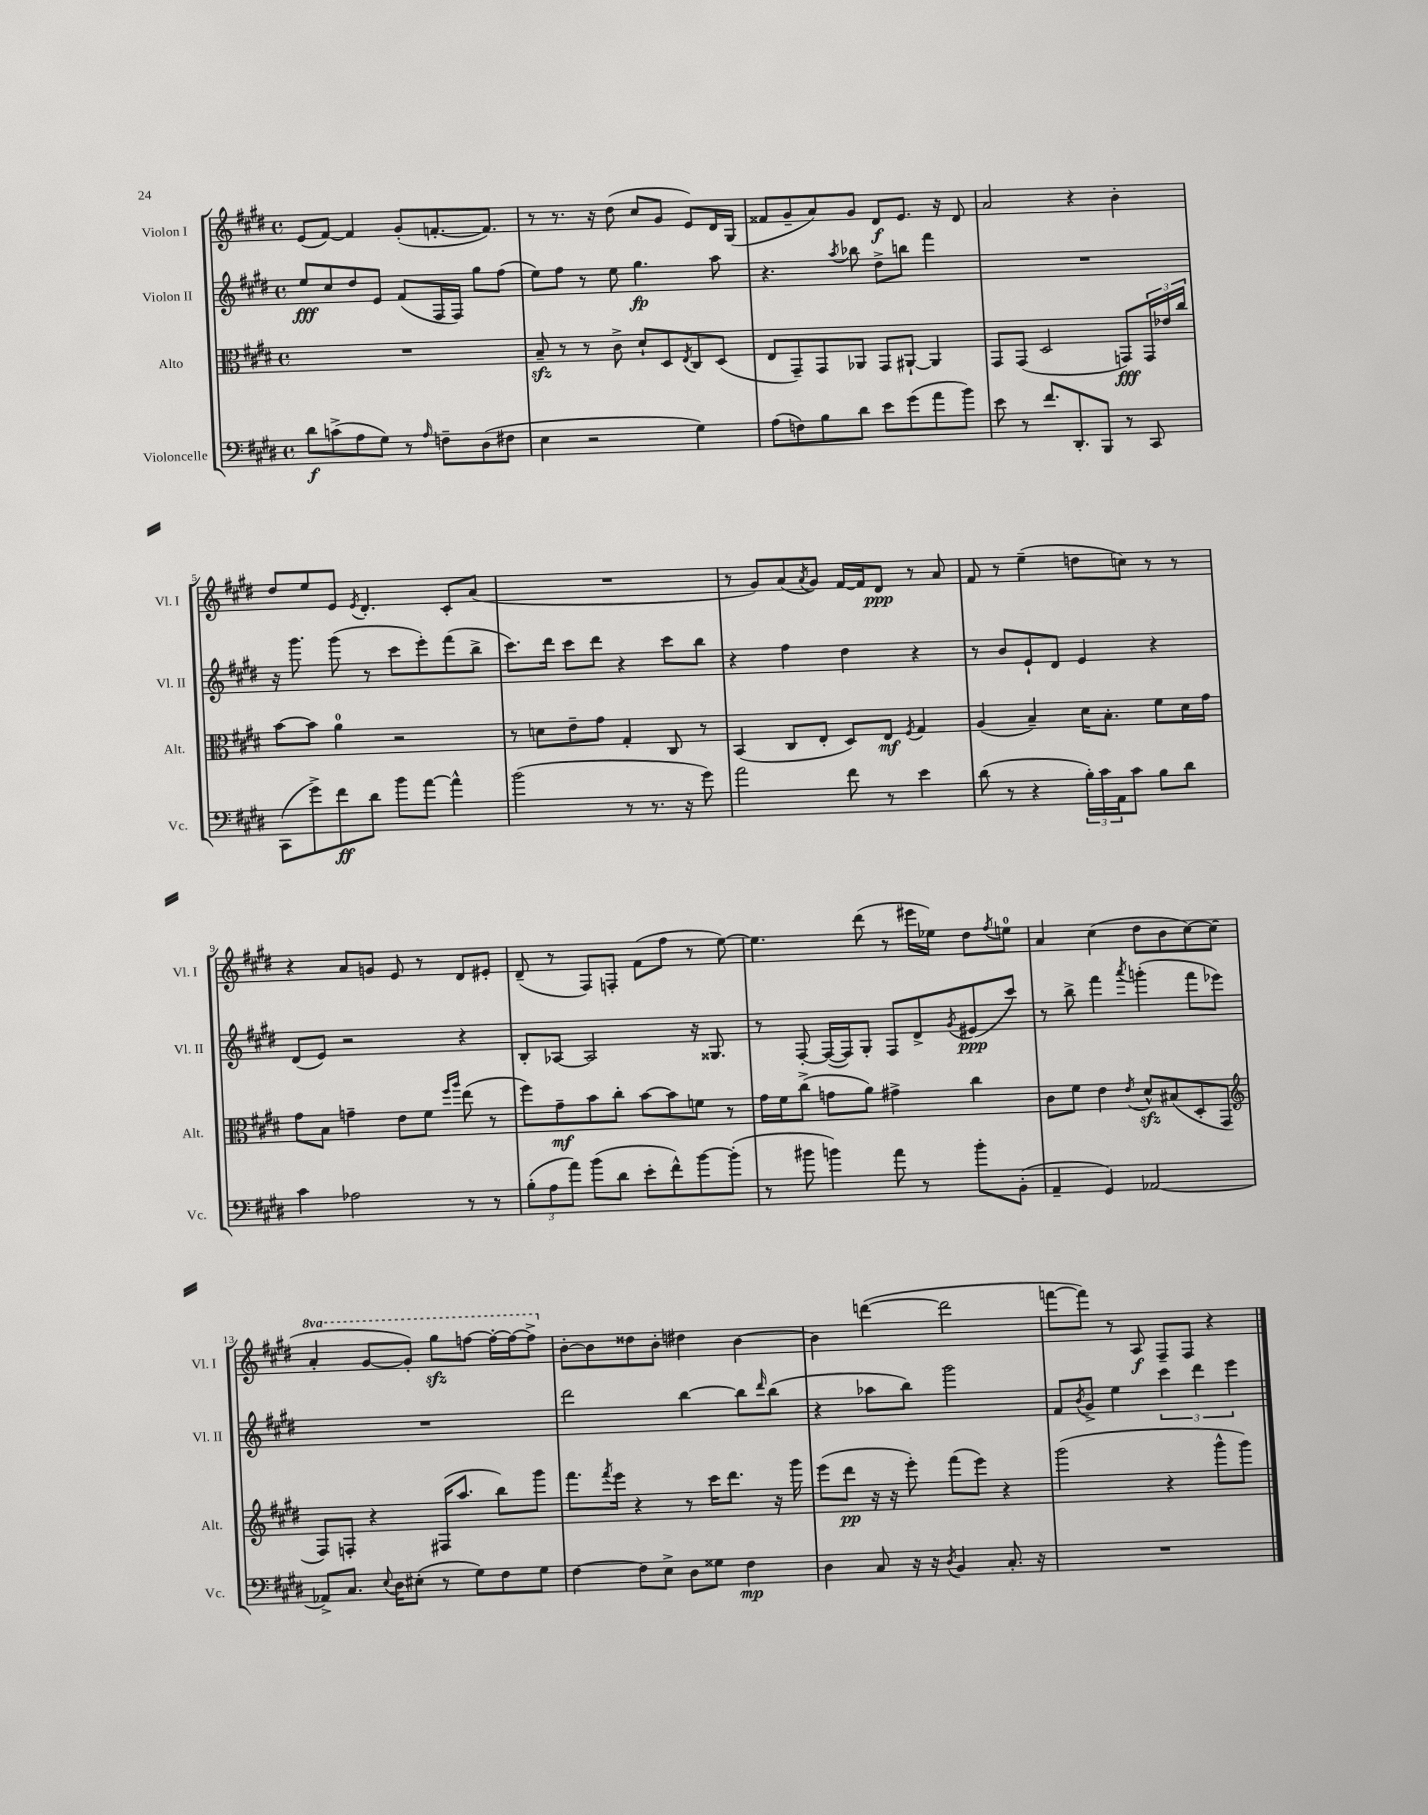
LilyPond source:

<<
\new StaffGroup <<
\new Staff = "s0" \with { instrumentName = "Violon I" shortInstrumentName = "Vl. I" } {
    \clef treble \key e \major \defaultTimeSignature \time 4/4 \set Staff.ottavationMarkups = #ottavation-simple-ordinals
    e'8( fis'8~) fis'4 gis'8-.( f'8.~-. f'8.) |
    r8 r8. r16 dis''8( cis''8 gis'8 e'8) dis'16 gis16( |
    fisis'8 gis'8-- a'8) gis'8 dis'8\f e'8. r16 dis'8 |
    a'2 r4 b'4-. |
    dis''8 e''8 e'8 \acciaccatura { e'8 } dis'4.-. cis'8-. a'8( |
    R1 |
    r8 gis'8) a'8( \acciaccatura { a'8 } gis'8) fis'16~ fis'16 dis'8\ppp r8 a'8 |
    fis'8 r8 e''4--( d''8 c''8) r8 r8 |
    r4 a'8 g'8 e'8 r8 dis'8 eis'8-. |
    dis'8--( r8 fis8) f8-. fis'8( fis''8 r8 e''8~) |
    e''4. dis'''8( r8 eis'''16 ees''16) dis''8 \acciaccatura { fis''8 } e''8-0 |
    a'4 cis''4( dis''8 b'8 cis''8~) cis''8( |
    \ottava #1 a''4-. gis''8~ gis''8-.) gis'''8\sfz f'''8~ f'''16~-. f'''16~ f'''8-> \ottava #0 |
    b'8~-. b'8 disis''8 b'8-. dis''4 b'4~ |
    b'4 d'''4~( d'''2 |
    f'''8~ f'''8) r8 a8\f fis8-- fis8 r4 \bar "|." |
}
\new Staff = "s1" \with { instrumentName = "Violon II" shortInstrumentName = "Vl. II" } {
    \clef treble \key e \major \defaultTimeSignature \time 4/4
    e''8\fff cis''8 dis''8 e'8 fis'8( fis16 fis16) gis''8 fis''8( |
    e''8) fis''8 r8 e''8 gis''4.\fp a''8 |
    r4. \acciaccatura { a''8 } bes''8 dis''8-> b''8 fis'''4 |
    R1 |
    r16 gis'''8. gis'''8( r8 cis'''8 e'''8-.) fis'''8( b''8-> |
    cis'''8.) dis'''16 cis'''8 dis'''8 r4 cis'''8 b''8 |
    r4 fis''4 dis''4 r4 |
    r8 b'8 e'8-! dis'8 e'4 r4 |
    dis'8( e'8) r2 r4 |
    b8-. aes8~ aes2 r16 gisis8. |
    r8 fis8~-. fis16~( fis16) gis8-. fis8 dis'8-> \acciaccatura { gis'8 } eis'8\ppp( cis'''8) |
    r8 b''8-> fis'''4 \acciaccatura { a'''8 } g'''4-.( fis'''8 ees'''8) |
    R1 |
    dis'''2 b''4~ b''8 \grace { dis'''16 } b''8( |
    r4 aes''8 b''8) gis'''2 |
    fis'8 \acciaccatura { b'8 } gis'8-> e''4 \tuplet 3/2 { cis'''4 dis'''4 e'''4 } \bar "|." |
}
\new Staff = "s2" \with { instrumentName = "Alto" shortInstrumentName = "Alt." } {
    \clef alto \key e \major \defaultTimeSignature \time 4/4
    R1 |
    b8--\sfz r8 r8 cis'8-> dis'8-! dis8 \acciaccatura { e8 } cis8 dis8( |
    e8 gis,8--) gis,8 aes,8 gis,8 ais,8~-! ais,4 |
    gis,8 gis,8( dis2 g,8\fff) \tuplet 3/2 { g,16 ees'16 cis''16 } |
    b'8~ b'8 a'4-0 r2 |
    r8 d'8 e'8-- gis'8 gis4-. cis8 r8 |
    b,4( cis8 e8-. dis8) e8\mf \acciaccatura { fis8 } gis4 |
    a4( b4--) dis'16 b8.-. fis'8 dis'16 gis'16 |
    gis'8 b8 g'4-- e'8 fis'8 \grace { fis''16 a''16 } e''8( r8 |
    fis''8) gis'8--\mf b'8 cis''8-. b'8~ b'8 f'8 r8 |
    gis'16 fis'16 cis''8->( g'8 a'8) gis'4-> cis''4 |
    cis'8 fis'8 e'4 \acciaccatura { e'8 } dis'8-^\sfz bis8( dis8-. gis,8 |
    \clef treble fis8) f8-. r4 fis16( a''8. b''8) gis'''8 |
    fis'''8. \acciaccatura { fis'''8 } e'''16 r4 r8 cis'''16 dis'''8. r16 gis'''16 |
    e'''8( dis'''8\pp r16 r16 e'''8-.) fis'''8( e'''8) r4 |
    gis'''2( r4 gis'''8-^ gis'''8) \bar "|." |
}
\new Staff = "s3" \with { instrumentName = "Violoncelle" shortInstrumentName = "Vc." } {
    \clef bass \key e \major \defaultTimeSignature \time 4/4
    dis'8\f c'8->( a8 gis8) r8 \grace { a16 } f8-- dis8( fis8 |
    e4 r2 gis4) |
    a8( f8) b8 dis'8 e'8 gis'8( a'8 b'8) |
    e'8 r8 fis'8. dis,8.-. b,,8 r8 cis,8 |
    cis,8( gis'8->) fis'8\ff dis'8 b'8 a'8~ a'4-^ |
    b'2( r8 r8. r16 gis'8) |
    a'2 fis'8 r8 e'4 |
    dis'8( r8 r4 \tuplet 3/2 { b16-.) cis'16 a,16 } cis'8 b8 dis'8 |
    cis'4 aes2 r8 r8 |
    \tuplet 3/2 { b8-.( a8 a'8) } b'8( dis'8 e'8-. fis'8-^) b'8~ b'8-.( |
    r8 bis'8 b'4) a'8 r8 b'8-. b,8-.( |
    a,4-- gis,4) aes,2~ |
    aes,8-> cis8. \appoggiatura { e8 } dis16 eis8-.( r8 gis8) fis8 gis8 |
    fis4~ fis8 e8-> dis8 gisis8 fis4\mp |
    dis4 cis8 r16 r16 \acciaccatura { dis8 } b,4 cis8.-. r16 |
    R1 \bar "|." |
}
>>
>>
